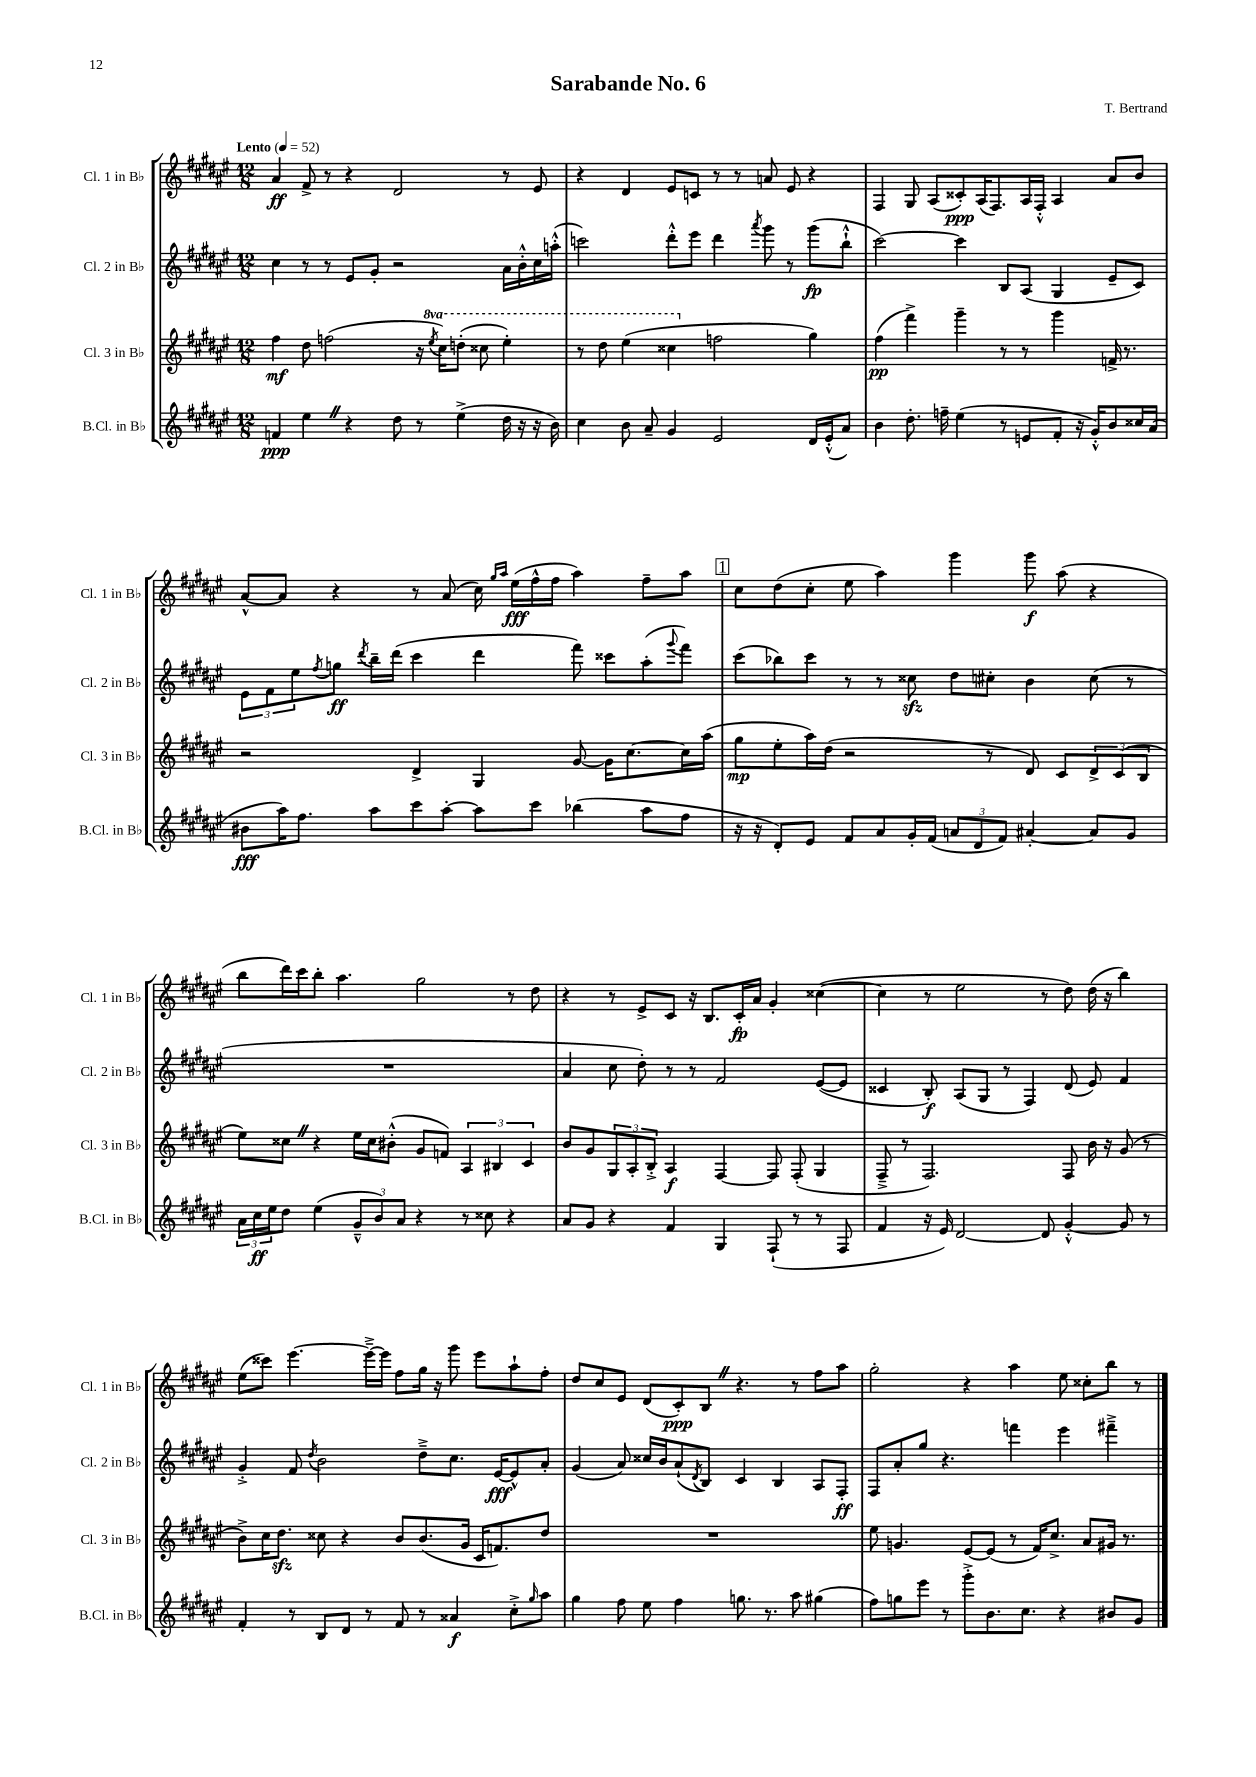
\header { title = "Sarabande No. 6" composer = "T. Bertrand" }
<<
\new StaffGroup <<
\new Staff = "s0" \with { instrumentName = "Cl. 1 in Bb" shortInstrumentName = "Cl. 1 in Bb" } {
    \clef treble \key fis \major \numericTimeSignature \time 12/8 \tempo "Lento" 4 = 52
    ais'4\ff fis'8-> r8 r4 dis'2 r8 eis'8 |
    r4 dis'4 eis'8 c'8 r8 r8 a'8 eis'8 r4 |
    fis4 gis8 ais8( cisis'8-.\ppp) ais16( fis8.) ais16 fis16-.-^ ais4 ais'8 b'8 |
    ais'8~-^ ais'8 r4 r8 ais'8( cis''16) \grace { gis''16 ais''16 } eis''16\fff( fis''16-^ fis''16 ais''4) fis''8-- ais''8 |
    \mark \markup { \box "1" } cis''8 dis''8( cis''8-. eis''8 ais''4) gis'''4 gis'''8\f ais''8( r4 |
    b''8 dis'''16) cis'''16 b''8-. ais''4. gis''2 r8 dis''8 |
    r4 r8 eis'8-> cis'8 r16 b8. cis'16-.\fp ais'16 gis'4-. cisis''4~( |
    cisis''4 r8 eis''2 r8 dis''8) dis''16( r16 b''4) |
    eis''8( cisis'''8) eis'''4.~ eis'''16~---> eis'''16 fis''8 gis''16 r16 gis'''8 eis'''8 ais''8-! fis''8-. |
    dis''8 cis''8 eis'8 dis'8( cis'8-.\ppp) b8 \once \override BreathingSign.text = \markup { \musicglyph "scripts.caesura.straight" } \breathe r4. r8 fis''8 ais''8 |
    gis''2-. r4 ais''4 eis''8 cisis''8-. b''8 r8 \bar "|." |
}
\new Staff = "s1" \with { instrumentName = "Cl. 2 in Bb" shortInstrumentName = "Cl. 2 in Bb" } {
    \clef treble \key fis \major \numericTimeSignature \time 12/8
    cis''4 r8 r8 eis'8 gis'8-. r2 ais'16 b'16-.-^ cis''16 a''16-.-^( |
    c'''2) dis'''8-.-^ eis'''8 dis'''4 \acciaccatura { ais'''8 } gis'''8 r8 gis'''8\fp( b''8-!-^ |
    cis'''2~) cis'''4 b8 ais8( gis4 eis'8-- cis'8) |
    \tuplet 3/2 { eis'8 fis'8 eis''8 } \acciaccatura { fis''8 } g''8\ff \acciaccatura { dis'''8 } b''16-- dis'''16( cis'''4 dis'''4 fis'''8) cisis'''8 ais''8-.( \appoggiatura { gis'''8 } fis'''8) |
    \mark \markup { \box "1" } cis'''8( bes''8) cis'''8 r8 r8 cisis''8\sfz dis''8 cis''8-. b'4 cis''8( r8 |
    R1. |
    ais'4 cis''8 dis''8-.) r8 r8 fis'2 eis'8~( eis'8 |
    cisis'4 b8-.\f) ais8( gis8 r8 fis4) dis'8( eis'8) fis'4 |
    gis'4-.-> fis'8 \acciaccatura { dis''8 } b'2 dis''8---> cis''8. eis'16~\fff eis'8-^ ais'8-. |
    gis'4( ais'8) cisis''16 b'16 ais'8-!( \acciaccatura { dis'8 } b8) cis'4 b4 ais8 fis8-.\ff |
    fis8 ais'8-. gis''8 r4. f'''4 eis'''4 fis'''4---> \bar "|." |
}
\new Staff = "s2" \with { instrumentName = "Cl. 3 in Bb" shortInstrumentName = "Cl. 3 in Bb" } {
    \clef treble \key fis \major \numericTimeSignature \time 12/8 \set Staff.ottavationMarkups = #ottavation-simple-ordinals
    fis''4\mf dis''8 f''2( r16 \ottava #1 \acciaccatura { eis'''8 } cis'''16) d'''8-.( cisis'''8 eis'''4-.) |
    r8 dis'''8 eis'''4( cisis'''4 \ottava #0 f''2 gis''4) |
    fis''4\pp( fis'''4->) gis'''4-- r8 r8 gis'''4 f'16-> r8. |
    r2 dis'4-> gis4 gis'8~ gis'16 cis''8.~ cis''16 ais''16( |
    \mark \markup { \box "1" } gis''8\mp eis''8-. ais''16) dis''16( r2 r8 dis'8) cis'8 \tuplet 3/2 { dis'8-> cis'8( b8 } |
    eis''8) cisis''8 \once \override BreathingSign.text = \markup { \musicglyph "scripts.caesura.straight" } \breathe r4 eis''16 cisis''16 bis'8-.-^( gis'8 f'8) \tuplet 3/2 { ais4 bis4 cis'4 } |
    b'8 gis'8 \tuplet 3/2 { gis8 ais8-. b8-.-> } ais4\f fis4~ fis8 fis8-.( gis4 |
    fis8---> r8 fis2.) fis8 b'16 r16 gis'8( r8 |
    b'8->) cis''16 dis''8.\sfz cisis''8 r4 b'8 b'8.( gis'16 cis'16 f'8.) dis''8 |
    R1. |
    eis''8 g'4. eis'8~ eis'8( r8 fis'16) cis''8.-> ais'8 gis'16 r8. \bar "|." |
}
\new Staff = "s3" \with { instrumentName = "B.Cl. in Bb" shortInstrumentName = "B.Cl. in Bb" } {
    \clef treble \key fis \major \numericTimeSignature \time 12/8
    f'4\ppp eis''4 \once \override BreathingSign.text = \markup { \musicglyph "scripts.caesura.straight" } \breathe r4 dis''8 r8 eis''4->( dis''16 r16 r16 b'16) |
    cis''4 b'8 ais'8-- gis'4 eis'2 dis'16 eis'16-.-^( ais'8) |
    b'4 dis''8.-. f''16-- eis''4( r8 e'8 fis'8-. r16 gis'16-.-^) b'8 cisis''16 ais'16( |
    bis'8\fff ais''16) fis''8. ais''8 cis'''8 ais''8~-. ais''8 cis'''8 bes''4( ais''8 fis''8 |
    \mark \markup { \box "1" } r16 r16 dis'8-.) eis'8 fis'8 ais'8 gis'16-. fis'16( \tuplet 3/2 { a'8 dis'8 fis'8) } ais'4~-. ais'8 gis'8 |
    \tuplet 3/2 { ais'16 cis''16\ff eis''16 } dis''8 eis''4( \tuplet 3/2 { gis'8---^ b'8) ais'8 } r4 r8 cisis''8 r4 |
    ais'8 gis'8 r4 fis'4 gis4 fis8-!( r8 r8 fis8 |
    fis'4 r16 eis'16) dis'2~ dis'8 gis'4~-.-^ gis'8 r8 |
    fis'4-. r8 b8 dis'8 r8 fis'8 r8 aisis'4\f cis''8-.-> \grace { gis''16 } ais''8 |
    gis''4 fis''8 eis''8 fis''4 g''8. r8. ais''8 gis''4( |
    fis''8) g''8 eis'''8 r8 gis'''8-.-> b'8. cis''8. r4 bis'8 gis'8 \bar "|." |
}
>>
>>
\layout { \context { \Score \remove "Bar_number_engraver" } }
